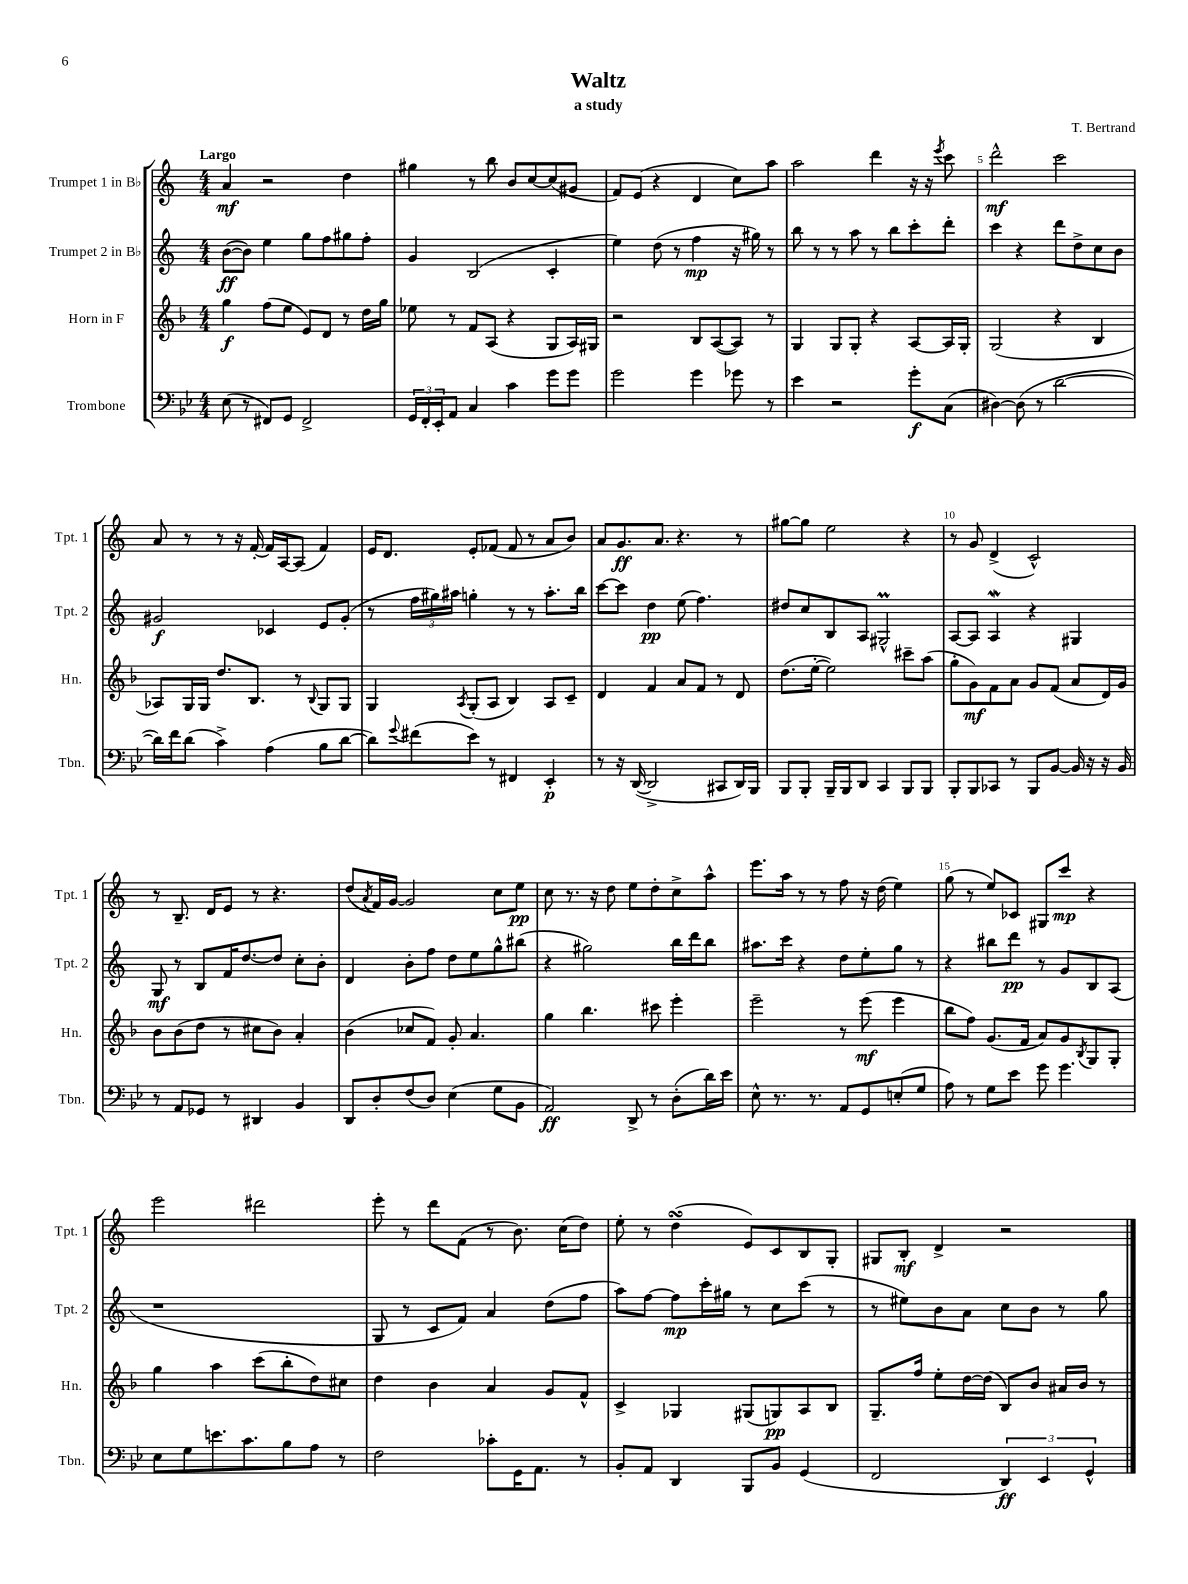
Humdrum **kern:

**kern	**kern	**kern	**kern
*staff4	*staff3	*staff2	*staff1
*clefF4	*clefG2	*clefG2	*clefG2
*k[b-e-]	*k[b-]	*k[]	*k[]
*M4/4	*M4/4	*M4/4	*M4/4
(8E-	4gg	([8b	4a
8r	.	8b])	.
8FF#)	(8ff	4ee	2r
8GG	8ee	.	.
2FF#^	8e)	8gg	.
.	8d	8ff	.
.	8r	8gg#	4dd
.	16dd	8ff'	.
.	16gg	.	.
=	=	=	=
24GG	8ee-	4g	4gg#
24FF'	.	.	.
24EE-'	.	.	.
8AA	8r	.	.
4C	8f	(2B	8r
.	(8A	.	8bb
4c	4r	.	8b
.	.	.	[8cc
8g	8G	4c'	(8cc]
8g	16A)	.	8g#
.	16G#	.	.
=	=	=	=
2g	2r	4ee)	8f)
.	.	.	(8e
.	.	(8dd	4r
.	.	8r	.
4g	8B-	4ff	4d
.	([8A	.	.
8g-	8A])	16r	8cc)
.	.	16gg#)	.
8r	8r	8r	8aa
=	=	=	=
4e-	4G	8bb	2aa
.	.	8r	.
2r	8G	8r	.
.	8G'	8aa	.
.	4r	8r	4ddd
.	.	8bb	.
8g'	[8A	8ccc'	16r
.	.	.	16r
.	.	.	8qeee
(8C	16A]	8ddd'	8ccc
.	16G'	.	.
=	=	=	=
[4D#)	(2G	4ccc	2ddd^^
(8D#]	.	4r	.
8r	.	.	.
[2d	4r	8ddd	2ccc
.	.	8dd^	.
.	4B-	8cc	.
.	.	8b	.
=	=	=	=
16d])	8A-)	2g#	8a
16f	.	.	.
(8d	16G	.	8r
.	16G	.	.
4c^)	8.dd	.	8r
.	.	.	16r
.	8.B-	.	[16f'
(4A	.	4c-	16f]
.	.	.	[16A
.	8r	.	(8A]
.	8qqB-	.	.
8B-	8G	8e	4f)
[8d	8G	(8g#'	.
=	=	=	=
8d])	4G	8r	16e
.	.	.	8.d
8qqg	.	.	.
(8f#	.	24ff	.
.	.	24gg#)	.
.	.	24aa#	.
.	8qA	.	.
8e-)	(8G'	4gg'	8e'
8r	8A	.	(8f-
4FF#	4B-)	8r	8f-
.	.	8r	8r
4EE-'	8A	8.aa#'	8a
.	8c~	.	8b)
.	.	16bb	.
=	=	=	=
8r	4d	[8ccc	8a
16r	.	8ccc]	8.g
([16DD	.	.	.
2DD^]	4f	4dd	.
.	.	.	8.a
.	8a	(8ee	4.r
.	8f	4.ff)	.
8CC#	8r	.	.
16DD)	8d	.	8r
16BBB-	.	.	.
=	=	=	=
8BBB-	(8.dd	8dd#	[8gg#
8BBB-'	.	8cc	8gg#]
.	[16ee'	.	.
16BBB-~	2ee])	8B	2ee
16BBB-	.	.	.
8DD	.	8A	.
4CC	.	2G#^^	.
8BBB-	8ccc#~	.	4r
8BBB-	(8aa	.	.
=	=	=	=
8BBB-'	8gg'	[8A	8r
8BBB-	8g)	8A]	8g
8CC-	8f	4A	(4d^
8r	8a	.	.
8BBB-	8g	4r	2c^^)
[8BB-	(8f	.	.
16BB-]	8a	4G#	.
16r	.	.	.
16r	16d)	.	.
16BB-	16g	.	.
=	=	=	=
8r	8b-	8G	8r
8AA	(8b-	8r	8.B~
8GG-	8dd	8B	.
.	.	.	16d
8r	8r	16f	8e
.	.	[8.dd	.
4DD#	8cc#	.	8r
.	8b-)	8dd]	4.r
4BB-	4a'	8cc'	.
.	.	8b'	.
=	=	=	=
8DD	(4b-	4d	(8dd
.	.	.	8qa
8D'	.	.	16f)
.	.	.	[16g
(8F	8cc-	8b'	2g]
8D)	8f)	8ff	.
(4E-	8g'	8dd	.
.	4.a	8ee	.
8G	.	8gg^^	8cc
8BB-	.	(8bb#	8ee
=	=	=	=
2AA)	4gg	4r	8cc
.	.	.	8.r
.	4.bb-	2gg#)	.
.	.	.	16r
.	.	.	8dd
8DD^	.	.	8ee
8r	8ccc#	.	8dd'
(8D'	4eee'	16bb	8cc^
.	.	16ddd	.
16d)	.	8bb	8aa^^
16e-	.	.	.
=	=	=	=
8E-^^	2eee~	8.aa#	8.eee
8.r	.	.	.
.	.	16ccc	16aa
.	.	4r	8r
8.r	.	.	.
.	.	.	8r
8AA	8r	8dd	8ff
8GG	(8eee	8ee'	16r
.	.	.	(16dd
(8E'	4eee	8gg	4ee)
8G	.	8r	.
=	=	=	=
8A)	8bb-	4r	(8gg
8r	8ff)	.	8r
8G	(8.g	8bb#	8ee)
8e-	.	8ddd	8c-
.	16f	.	.
8g	8a)	8r	8G#
4.g	8g	8g	8ccc
.	8qB-	.	.
.	8G	8B	4r
.	8G'	(8A	.
=	=	=	=
8E-	4gg	1r	2eee
8G	.	.	.
8.e	4aa	.	.
8.c	.	.	.
.	(8ccc	.	2ddd#
8B-	8bb-'	.	.
8A	8dd)	.	.
8r	8cc#	.	.
=	=	=	=
2F	4dd	8G	8eee'
.	.	8r	8r
.	4b-	8c	8ddd
.	.	8f)	(8f
8c-'	4a	4a	8r
16GG	.	.	8.b)
8.AA	.	.	.
.	8g	(8dd	.
.	.	.	(16cc
8r	8f^^	8ff	8dd)
=	=	=	=
8BB-'	4c^	8aa)	8ee'
8AA	.	[8ff	8r
4DD	4G-	8ff]	(4dd
.	.	16ccc'	.
.	.	16gg#	.
8BBB-	(8G#	8r	8e)
8BB-	8G)	8cc	8c
(4GG	8A	(8ccc	8B
.	8B-	8r	8G'
=	=	=	=
2FF	8.G~	8r	8G#
.	.	8ee#)	8B'
.	16ff	.	.
.	8ee'	8b	4d^
.	[16dd	8a	.
.	(16dd]	.	.
6DD)	8B-)	8cc	2r
.	8b-	8b	.
6EE-	.	.	.
.	16a#	8r	.
.	16b-	.	.
6GG^^	.	.	.
.	8r	8gg	.
==	==	==	==
*-	*-	*-	*-
